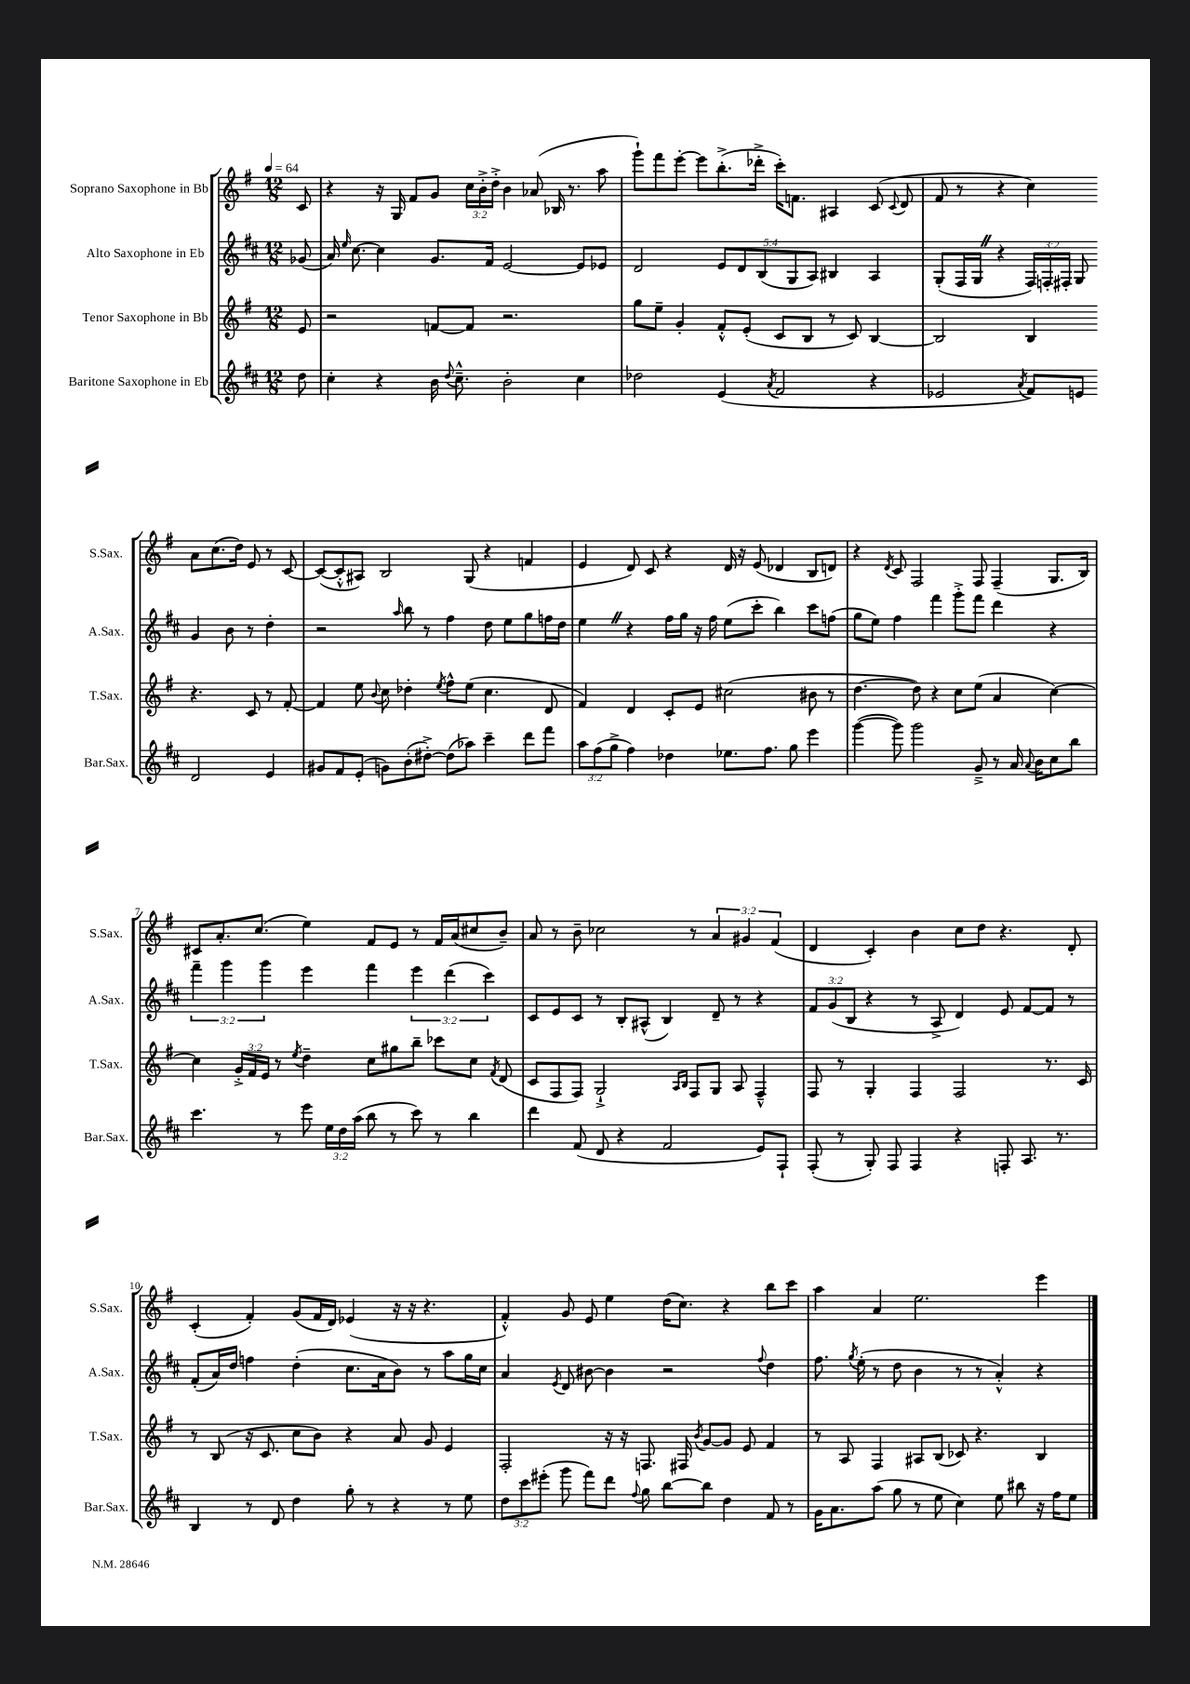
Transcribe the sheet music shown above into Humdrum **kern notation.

**kern	**kern	**kern	**kern
*staff4	*staff3	*staff2	*staff1
*clefG2	*clefG2	*clefG2	*clefG2
*k[f#c#]	*k[f#]	*k[f#c#]	*k[f#]
*M12/8	*M12/8	*M12/8	*M12/8
*MM64	*MM64	*MM64	*MM64
8dd	8e	(8g-	8c
=	=	=	=
4cc#'	2r	16a)	4r
.	.	16qqee	.
.	.	[8.cc#	.
4r	.	4cc#]	16r
.	.	.	16G
.	.	.	8f#
16b	[8f	8.g	8g
8qqdd	.	.	.
8.cc#~^^	.	.	.
.	8f]	.	24cc
.	.	.	24b'^
.	.	16f#	.
.	.	.	24dd'^
2b'	2.r	[2e	4b
.	.	.	(8a-
.	.	.	16B-
.	.	.	8.r
4cc#	.	8e]	.
.	.	8e-	8aa
=	=	=	=
2dd-	8gg	2d	8ggg`)
.	8ee~	.	8fff#
.	4g'	.	[8eee'
.	.	.	8eee]
(4e	8f#'^^	10e	(8.bb'^
.	.	10d	.
.	(8e'	.	.
.	.	.	16ddd-'^
.	.	(10B	.
8qa	.	.	.
2f#	8c	.	16ccc')
.	.	10G	.
.	.	.	8.f
.	8B	.	.
.	.	10A)	.
.	8r	4B#	4A#
.	8c)	.	.
4r	[4B	4A	(8c
.	.	.	8qqc
.	.	.	8d
=	=	=	=
2e-	2B]	(8G'	8f#
.	.	16F#	8r
.	.	16G	.
.	.	4r	4r
8qa	.	.	.
8f#)	4B	24F#)	4cc)
.	.	24F'	.
.	.	24F#'	.
8e	.	8G	.
2d	4.r	4g	8a
.	.	.	(8.cc
.	.	8b	.
.	.	.	16dd)
.	8c	8r	8e
4e	8r	4dd'	8r
.	[8f#'	.	[8c
=	=	=	=
8g#	4f#]	2r	(8c_
8f#	.	.	8c'^^]
(8e'	8ee	.	8A#)
.	8qqb	.	.
8g)	8cc	.	2B
.	.	16qqaa	.
(8b'	4dd-'	8bb	.
[8dd#'^)	.	8r	.
.	8qee	.	.
(8dd#]	8ff#^^	4ff#	.
8aa-)	(8ee	.	(8G
4ccc#~	4.cc	8dd	4r
.	.	8ee	.
8ddd	.	8gg	4f
8fff#	8d	16ff	.
.	.	16dd	.
=	=	=	=
12aa	4f#)	4ee	4e
(12ff#	.	.	.
12gg^	.	.	.
4ff#)	4d	4r	8d)
.	.	.	8c
4dd-	8c'	16ff#	4r
.	.	16gg	.
.	8e	16r	.
.	.	16ff#	.
8.ee-	(2cc#	(8ee	16d
.	.	.	16r
.	.	8ccc#'	(8e
8.ff#	.	.	.
.	.	4bb)	4d-
8gg	.	.	.
4eee	8b#	8ccc#	8B
.	8r	(8ff	8d)
=	=	=	=
([4ggg	[4.dd	8gg	4r
.	.	8ee)	.
.	.	.	8qd
8ggg])	.	4ff#	8c
2ggg	8dd])	.	2F#
.	4r	4fff#	.
.	8cc	8ggg'^	.
8g~^	(8ee	8fff#	8F#
8r	4a	4ddd	(4F#~
16a	.	.	.
8qqa	.	.	.
16b	.	.	.
8cc#	[4cc)	4r	8.G
8bb	.	.	.
.	.	.	16B)
=	=	=	=
4.ccc#	4cc]	6fff#~	8c#
.	.	.	8.a'
.	.	6ggg	.
.	24g'^	.	.
.	24f#	.	.
.	.	.	(8.cc
.	24e	6ggg	.
8r	8r	.	.
.	8qee	.	.
8eee	4dd~	4eee	4ee)
24ee	.	.	.
24dd	.	.	.
(24aa	.	.	.
8bb	8cc	4fff#	8f#
8r	8gg#	.	8e
8ccc#)	8bb~	6eee	8r
8r	8ccc-	.	16f#
.	.	(6ddd	.
.	.	.	(16a
4bb	8cc	.	8cc#
.	.	6ccc#)	.
.	8qf#	.	.
.	(8d	.	8b~)
=	=	=	=
4ddd	8c	8c#	8a
.	8F#	8e	8r
(8f#	8F#)	8c#	8b~
8d	2G`^	8r	2cc-
4r	.	8B'	.
.	.	(8A#^^	.
2f#	.	4B)	.
.	16qqA	.	.
.	16qqB	.	.
.	8F#	.	8r
.	8G	8d~	6a
.	8A	8r	.
.	.	.	6g#
8e)	4F#~^^	4r	.
.	.	.	(6f#
8F#`	.	.	.
=	=	=	=
(8F#'	8F#	12f#	4d
.	.	(12g	.
8r	8r	.	.
.	.	12B	.
8G')	4G'	4r	4c')
8F#	.	.	.
4F#	4F#	8r	4b
.	.	8A^	.
4r	2F#	4d)	8cc
.	.	.	8dd
8F'	.	8e	4.r
8.A	.	[8f#	.
.	8.r	8f#]	.
8.r	.	.	.
.	.	8r	8d'
.	16c	.	.
=	=	=	=
4B	8r	(8f#'	(4c'
.	(8B	16a)	.
.	.	16dd	.
8r	16r	4ff	4f#')
.	8.c	.	.
8d	.	.	.
4dd	8cc	(4dd'	(8g
.	8b)	.	16f#
.	.	.	16d)
8gg'	4r	8.cc#	(4e-
8r	.	.	.
.	.	16a	.
4r	8a	8b)	16r
.	.	.	16r
.	8g	8r	4.r
8r	4e	8aa	.
8ee	.	16gg	.
.	.	16cc#	.
=	=	=	=
12dd	2F#'	4a	4f#'^^)
12ccc#	.	.	.
(12eee#'	.	.	.
.	.	8qe	.
8ggg	.	8d	8g
8fff#)	.	[8b#	8e
8ddd	16r	4b#]	4ee
.	16r	.	.
8qqff#	.	.	.
8gg	8.F	.	.
[8bb	.	2r	(16dd
.	16F#	.	8.cc)
.	8qb	.	.
8bb]	[8g	.	.
4dd	8g]	.	4r
.	8e	.	.
.	.	8qqff#	.
8f#	4f#	4dd	8bb
8r	.	.	8ccc
=	=	=	=
16g	8r	8.ff#	4aa
8.a	.	.	.
.	8A	.	.
.	.	8qgg	.
.	.	(16ee'	.
(8aa	4F#	8r	4a
8gg	.	8dd	.
8r	8A#	4b	2.ee
8ee	(8B	.	.
4cc#)	8c-)	8r	.
.	4.r	8r	.
8ee	.	4a'^^)	.
8bb#	.	.	.
16r	4B	4r	4eee
16ff#	.	.	.
8ee	.	.	.
==	==	==	==
*-	*-	*-	*-
